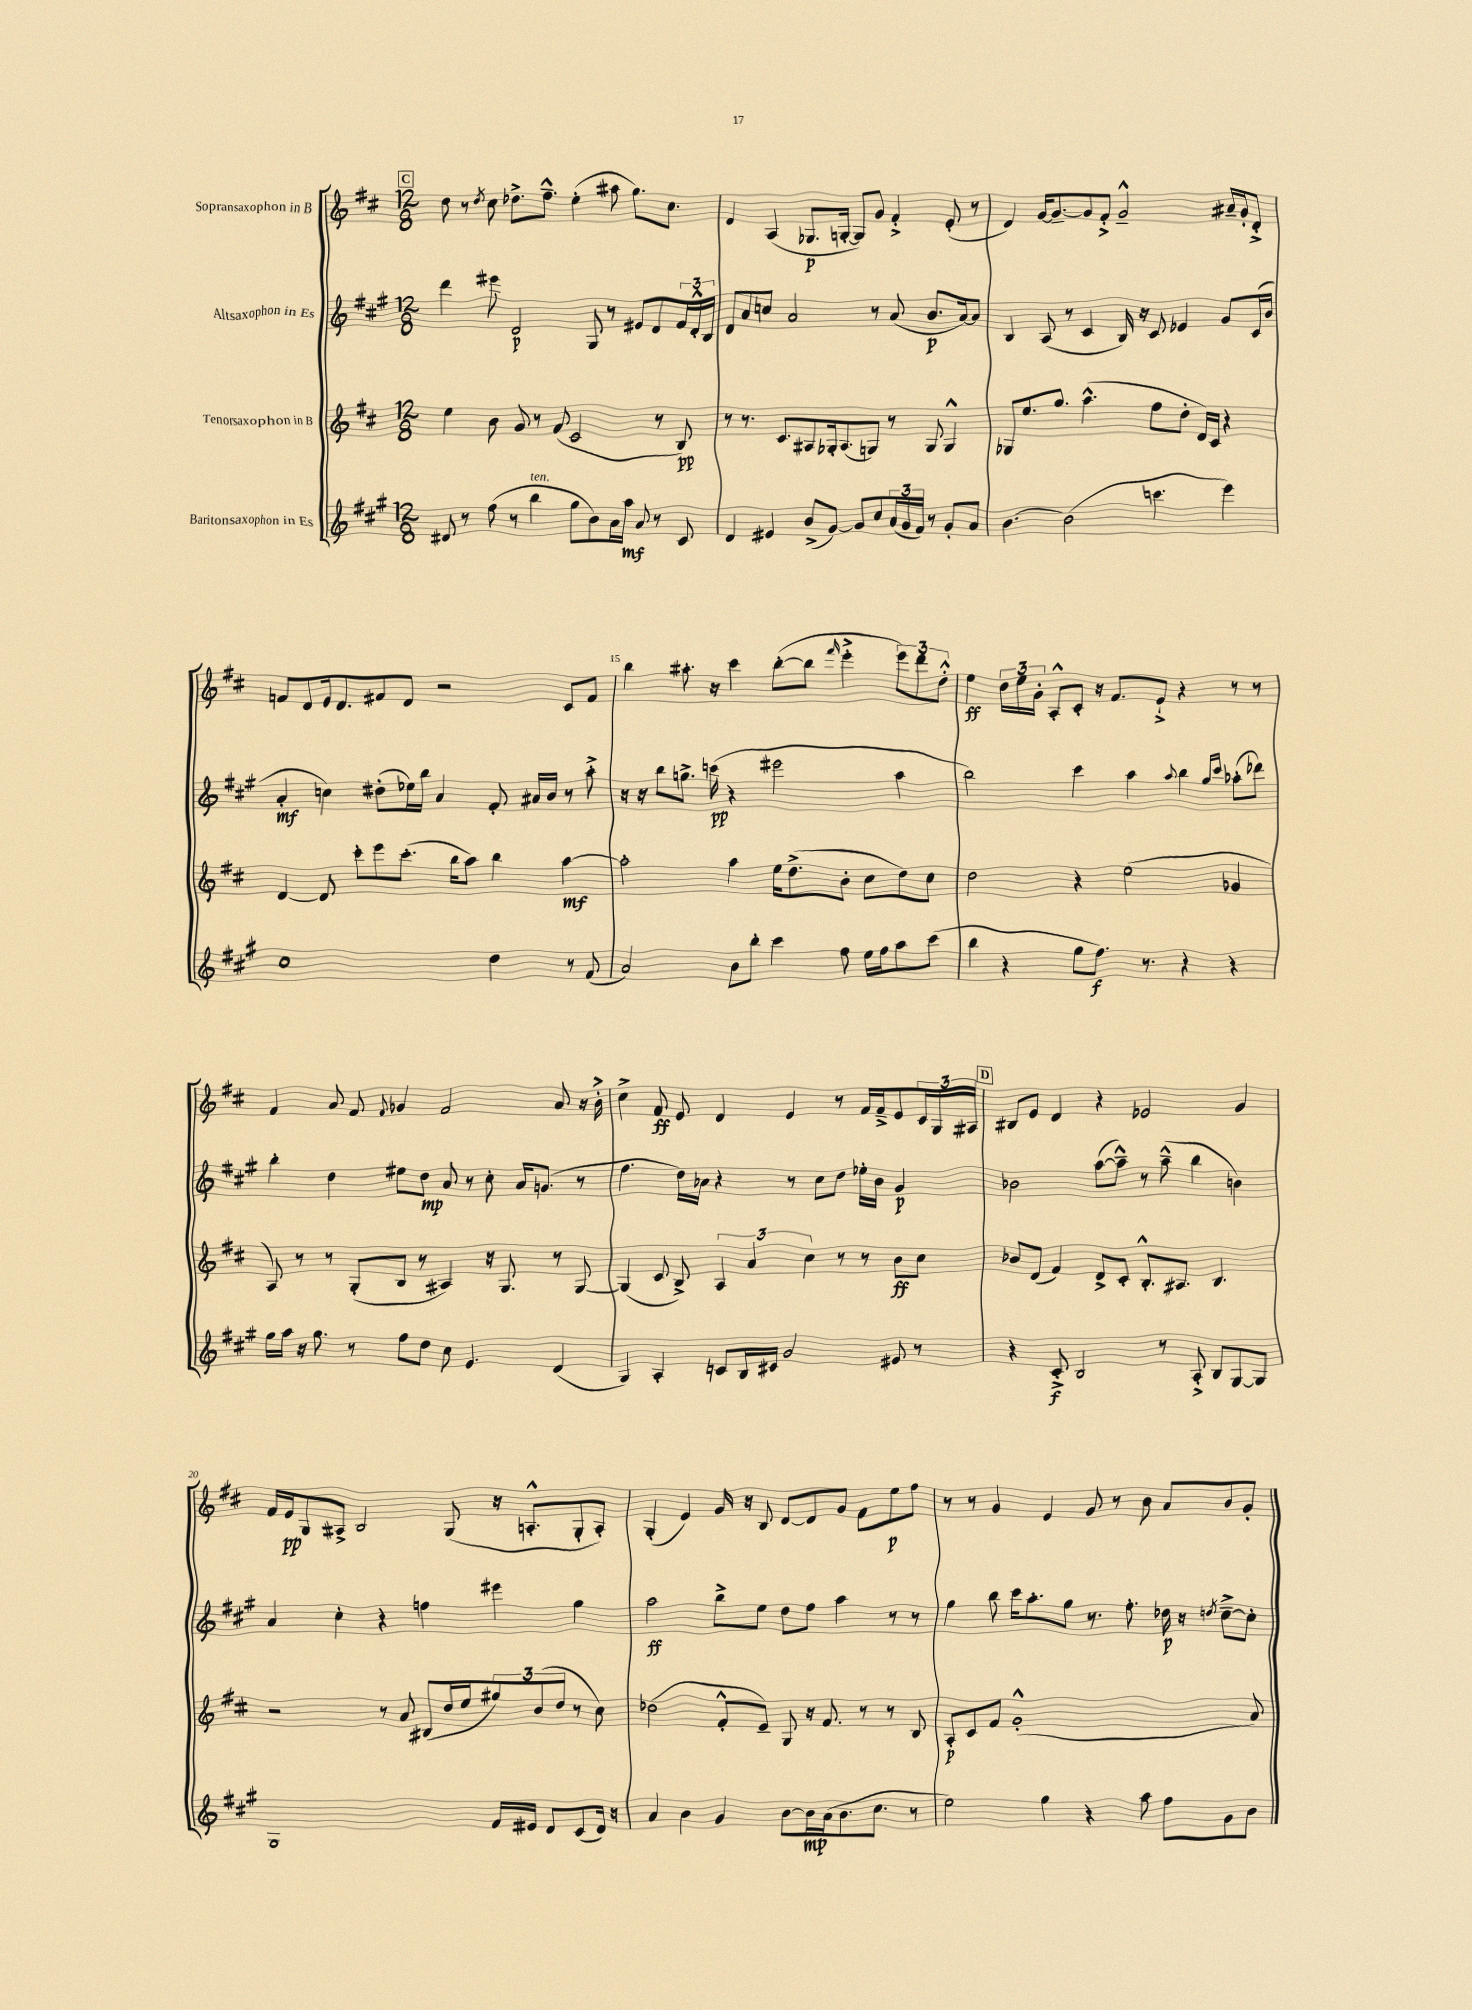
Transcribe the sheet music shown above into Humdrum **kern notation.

**kern	**kern	**kern	**kern
*staff4	*staff3	*staff2	*staff1
*clefG2	*clefG2	*clefG2	*clefG2
*k[f#c#g#]	*k[f#c#]	*k[f#c#g#]	*k[f#c#]
*M12/8	*M12/8	*M12/8	*M12/8
8d#	4ee	4ddd	8dd
8r	.	.	8r
.	.	.	8qdd
(8ff#	8b	8eee#	8cc#
8r	8g	2d	8.dd-^
4bb	8r	.	.
.	.	.	8.ff#~^^
.	(8f#	.	.
8gg#	2c#	.	(4ee'
8b)	.	8G#	.
16a	.	8r	8aa#
16aa	.	.	.
8a	.	8e#	8.gg)
8r	8r	8d	.
.	.	.	8.cc#
8c#	8B)	24f#	.
.	.	24d'^^	.
.	.	24B	.
=	=	=	=
4d	8r	8d	4d
.	8.r	8a	.
4e#	.	8cc	(4A
.	8.c#	.	.
.	.	2a	.
(8b^	8A#	.	8.G-
[8g#)	16G-'	.	.
.	(8.A#	.	[16G'
8g#]	.	.	8G])
8cc#	8G)	8r	8g
(24a	8r	(8a	4f#'^
24g#	.	.	.
24f#)	.	.	.
8r	8G	8.b	.
8g#'	4G^^	.	(8e'
.	.	[16a)	.
8a	.	8a]	8r
=	=	=	=
[4.b	8G-	4B	4d)
.	8.ee	.	.
.	.	(8A	[16g
.	8.gg	.	8.g~_
(2b]	.	8r	.
.	(4.aa^^	4c#	8g]
.	.	.	8f#'^
.	.	16B)	2g~^^
.	.	16r	.
4.ccc	8ff#	8c#	.
.	8dd'	4e-	.
.	16d)	.	.
.	16c#	.	.
4eee)	4r	8g#	16a#~
.	.	.	16g'
.	.	(16c#	8d'^
.	.	16b	.
=	=	=	=
1cc#	[4d	4a'	8f
.	.	.	8d
.	8d]	4cc)	16e
.	.	.	8.d
.	8ccc#'	.	.
.	8eee	(8dd#'	8f#
.	(8.ccc#'	16ee-)	8d
.	.	16bb	.
.	.	4a	2r
.	16bb	.	.
.	8aa)	.	.
4dd	4bb	8f#'	.
.	.	16a#	.
.	.	16b	.
8r	[4aa	8r	8c#
(8f#	.	8aa'^	8f#
=	=	=	=
2a)	2aa']	16r	4bb
.	.	16r	.
.	.	8bb	.
.	.	8.gg^	8.aa#'
.	.	(16ccc	16r
8b	4aa	4r	4ccc#
8bb'	.	.	.
4ccc#	16ee	2eee#	([8bb'
.	(8.dd^	.	.
.	.	.	8bb]
.	.	.	16qqfff#
8ff#	8b'	.	4eee'^
16ee	8cc#	.	.
16ff#	.	.	.
8aa	8dd)	4aa	12eee)
.	.	.	12ddd
(8ccc#	8cc#	.	.
.	.	.	12dd'^^
=	=	=	=
4bb	2dd	2bb)	4ee
4r	.	.	24dd
.	.	.	24ee
.	.	.	24g'
.	.	.	8A'^^
8gg#	4r	4ccc#	8c#'
8.ff#)	.	.	16r
.	.	.	8.f#
.	(2ee	4aa	.
8.r	.	.	.
.	.	.	8e`^
.	.	8qqaa	.
4r	.	4bb	4r
.	.	16qqgg#	.
.	.	16qqccc#	.
4r	4g-	(8aa-'	8r
.	.	8ddd-)	8r
=	=	=	=
16gg#	8A)	4bb'	4f#
16aa	.	.	.
16r	8r	.	.
8.gg#	.	.	.
.	8r	4dd	8a
8r	(8G'	.	8f#
.	.	.	8qqf#
8ff#	8B	8ee#	4g-
8dd	8r	8dd	.
8cc#	4A#)	8a	2f#
4.e	.	8r	.
.	16r	8cc#'	.
.	8.G	.	.
.	.	16a	.
.	.	(8.g	.
(4d	8r	.	8a
.	[8G	8r	16r
.	.	.	16b'^
=	=	=	=
4G#)	(4G]	4.ff#	4cc#^
4A'	8c#	.	8f#
.	8B^)	16dd)	8e
.	.	16a-	.
8c	6A	4r	4d
16B	.	.	.
.	6a	.	.
16c#	.	.	.
2g#	.	8r	4e
.	6cc#	.	.
.	.	8cc#	.
.	8r	8dd	8r
.	8r	16ee-'	16f#
.	.	16b	16f#~^
8e#	8b	4g#	8e
8r	8cc#	.	24c#
.	.	.	24G
.	.	.	24A#
=	=	=	=
4r	8b-	2b-	8B#
.	(8d	.	8e
8c#'^	4f#)	.	4d
2B	.	.	.
.	8d^	([8aa	4r
.	8c#'	8aa~^^])	.
.	8.B'^^	8r	2e-
8r	.	(8aa~^^	.
.	8.A#	.	.
8A'^	.	4bb	.
8B	4.B	.	.
[8G#	.	4b)	4g
8G#]	.	.	.
=	=	=	=
1G#	2r	4a	16f#
.	.	.	16e
.	.	.	8G
.	.	4cc#'	8A#^
.	.	.	2B
.	8r	4r	.
.	8a	.	.
.	(8B#	4ff	.
.	16dd	.	(8G
.	16ee	.	.
16f#	12gg#)	4eee#	16r
16e#	.	.	8.A'^^
.	(12b	.	.
8d	.	.	.
.	12dd	.	.
(8c#	8r	4gg#	8G'
16d)	8cc#)	.	8A')
16r	.	.	.
=	=	=	=
4a	(2dd-	2aa	(4G'
4b	.	.	4e)
4g#	8f#'^^	8bb^	16g
.	.	.	16r
.	8e~)	8ee	8B
[8b	8G	8dd	[8d
16b]	16r	8ff#	8d]
(16a	8.f#	.	.
8.b	.	4aa	8g
.	8r	.	8f#
8.cc#	.	.	.
.	8r	8r	8ee
8r	8B	8r	8ff#
=	=	=	=
2ee)	8A'	4gg#	8r
.	8c#	.	8r
.	8f#	8bb	4g
.	(1g'^^	16ccc#	.
.	.	8.aa'	.
4gg#	.	.	4e
.	.	8gg#	.
4r	.	8.r	8g
.	.	.	8r
.	.	8.ff#'	.
8aa	.	.	8b
8ff#	.	16dd-	8a
.	.	16r	.
.	.	8qdd	.
8g#	.	[8cc#~^	8b
8b	8a)	8cc#']	8g'
==	==	==	==
*-	*-	*-	*-
